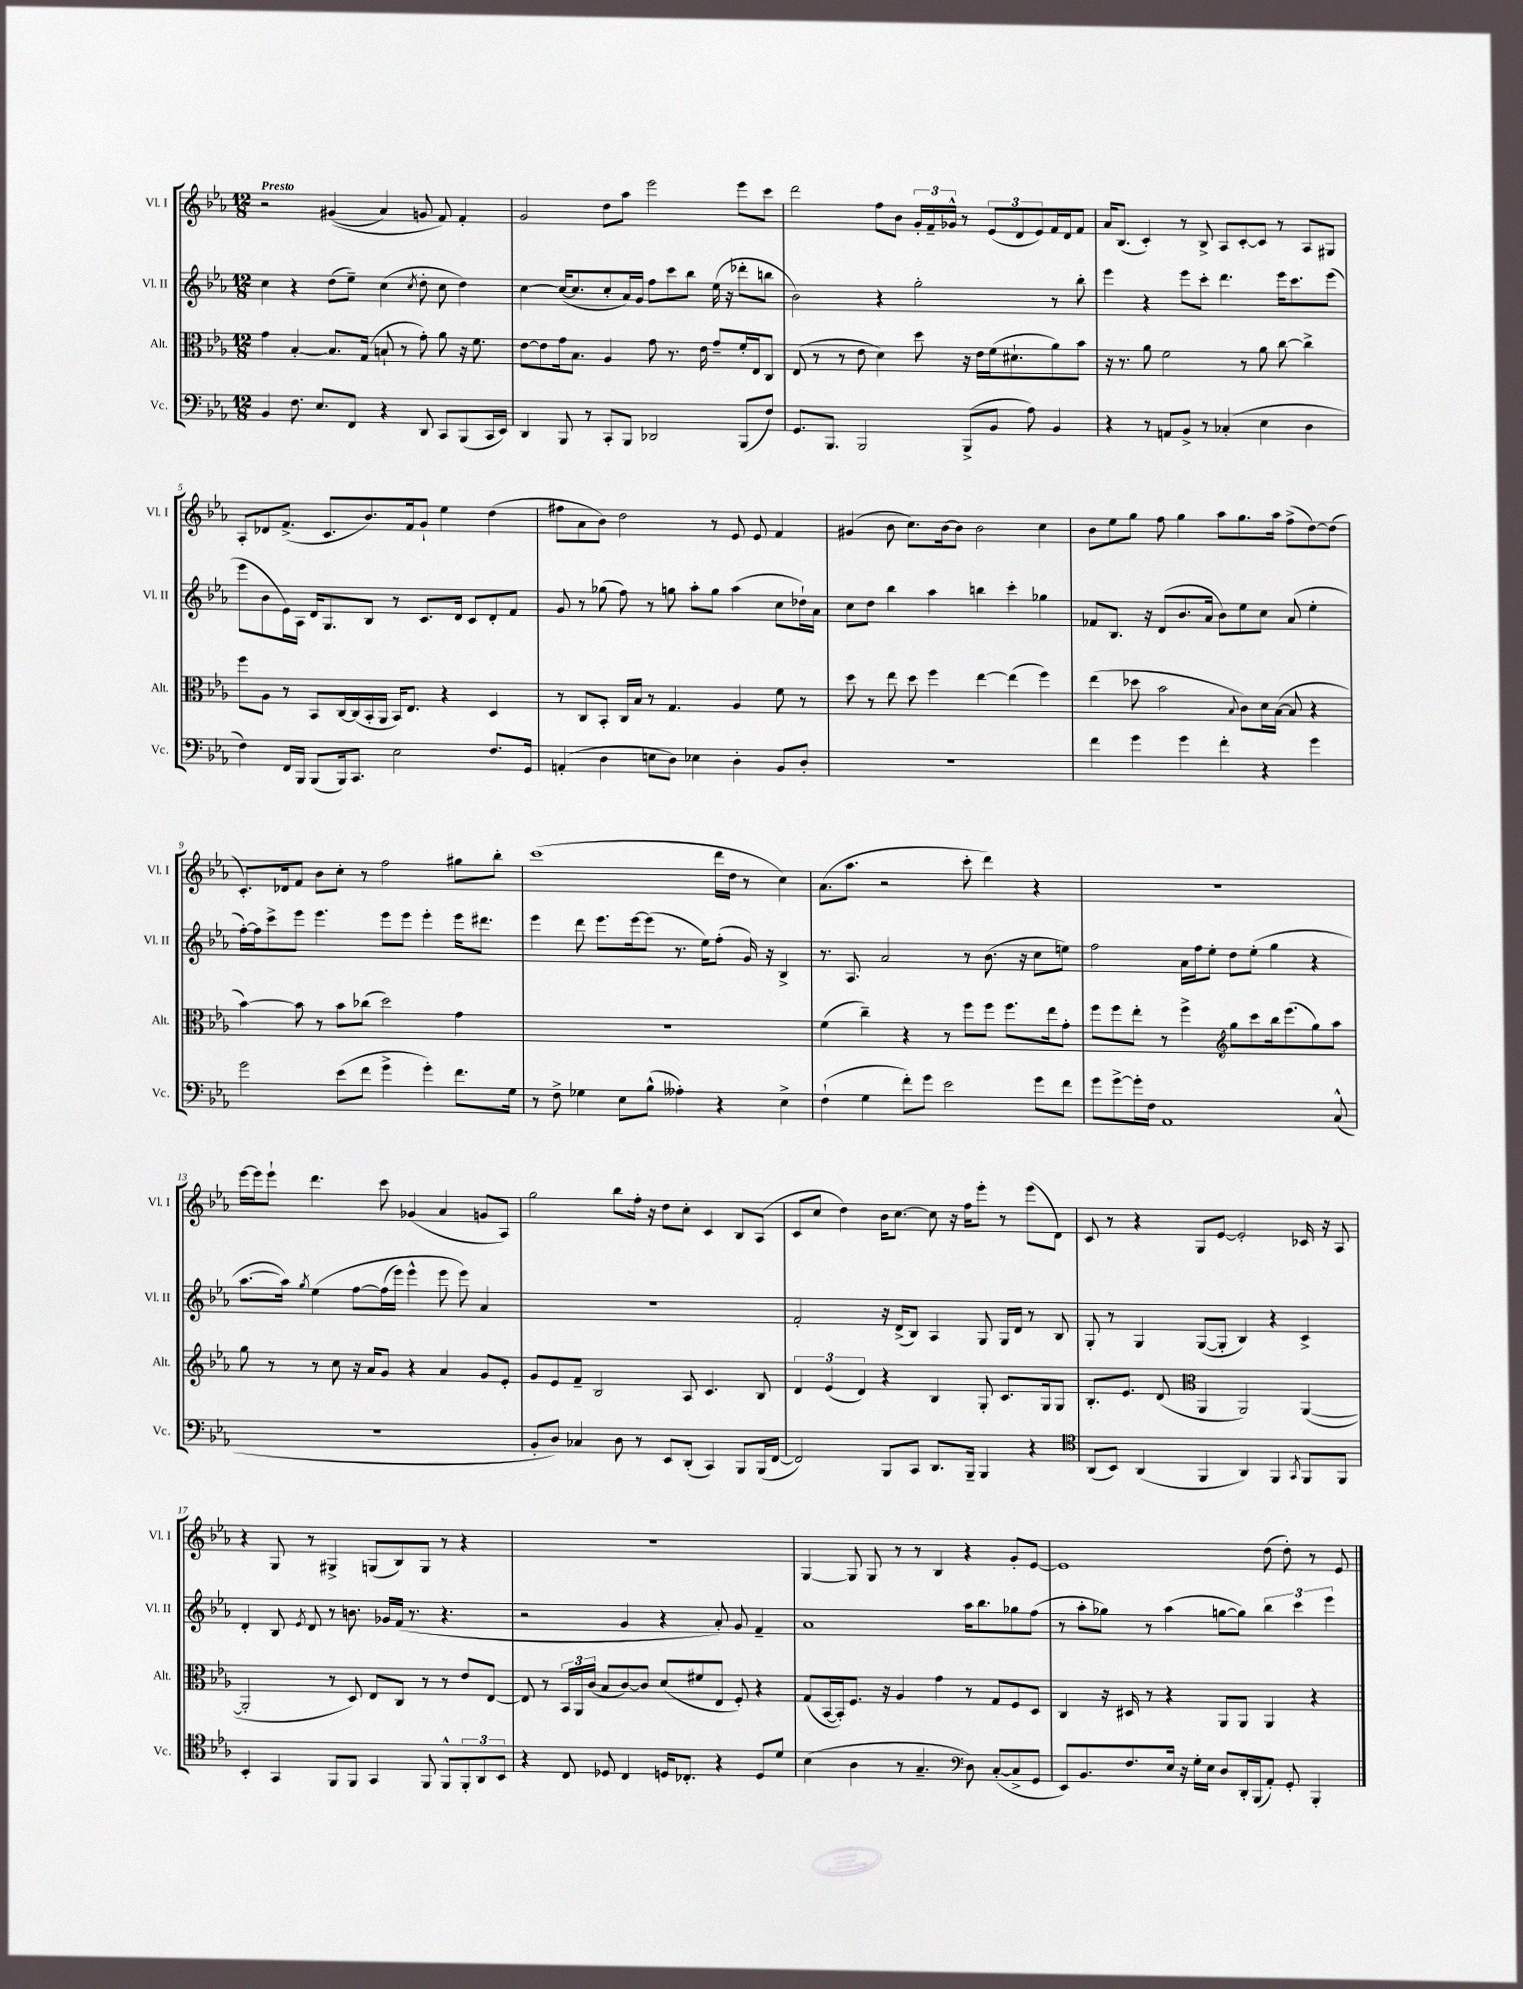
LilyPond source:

<<
\new StaffGroup <<
\new Staff = "s0" \with { instrumentName = "Vl. I" shortInstrumentName = "Vl. I" } {
    \clef treble \key ees \major \numericTimeSignature \time 12/8 \tempo "Presto"
    r2 gis'4(\( aes'4) g'8 f'8\) f'4-. |
    g'2 d''8 aes''8 ees'''2 ees'''8 c'''8 |
    d'''2 f''8 bes'8 \tuplet 3/2 { g'16-. f'16-- ges'16-^ } r8 \tuplet 3/2 { ees'8( d'8 ees'8) } f'16 d'16 f'8 |
    aes'16 bes8.( c'4-.) r8 bes8-> aes8 c'8~-. c'8 r8 aes8 gis8 |
    aes8-. des'8 f'8.->( c'8. bes'8.) f'16 g'8-! ees''4 d''4( |
    fis''8 aes'8 bes'8) d''2 r8 ees'8 ees'8 f'4 |
    gis'4( bes'8 c''8.) bes'16~ bes'8 bes'2 c''4 |
    bes'8 ees''8 g''8 f''8 g''4 aes''8 g''8. aes''16 f''8->( d''8~) d''8( |
    c'8.-.) des'16 f'8 bes'8 c''8-. r8 f''2 gis''8 bes''8-. |
    c'''1( d'''16 d''16 r8 c''4) |
    aes'8.( aes''8. r2 c'''8-. d'''4) r4 |
    R1. |
    ees'''16~ ees'''16 ees'''8-! d'''4. c'''8 ges'4( aes'4 g'8 aes8) |
    g''2 bes''8 f''16-. r16 d''8 c''8-. c'4 bes8 aes8( |
    c'8 c''8 d''4) bes'16 c''8.~ c''8 r16 f''16 ees'''8-. r8 ees'''8( d'8) |
    c'8 r8 r4 g8 ees'8~ ees'2-. ces'16 r16 aes8 |
    r4 g8 r8 gis4-> g8( bes8) g8 r8 r4 |
    R1. |
    g4~ g8 g8 r8 r8 bes4 r4 g'8-. ees'8~ |
    ees'1 d''8( d''8-.) r8 ees'8 \bar "|." |
}
\new Staff = "s1" \with { instrumentName = "Vl. II" shortInstrumentName = "Vl. II" } {
    \clef treble \key ees \major \numericTimeSignature \time 12/8
    c''4 r4 d''8( ees''8--) c''4( \acciaccatura { c''8 } d''8-. c''8 d''4) |
    c''4~ c''16~( c''8. c''8-. aes'16) g'16 f''8 c'''8 bes''8 ees''16( r16 des'''8-. b''8 |
    bes'2) r4 g''2-. r8 bes''8-. |
    ees'''4 r4 ees'''8 c'''8-. d'''4. ees'''16 c'''8. ees'''8( |
    ees'''8 bes'8 ees'16) aes16 d'16 g8. bes8 r8 c'8. d'16 c'8 d'8-. f'8 |
    g'8 r8 ges''8( f''8) r8 g''8 aes''8-. g''8 aes''4( c''8 des''16-!) aes'16 |
    c''8 d''8 bes''4 aes''4 b''4 c'''4-. ges''4 |
    fes'8 bes8. r16 d'8( bes'8. aes'16 bes'8) ees''8 c''8 aes'8( ees''4-. |
    f''16~-.) f''16 c'''8-> ees'''8 ees'''4. ees'''8 ees'''8 ees'''4-. ees'''16 dis'''8. |
    ees'''4 d'''8 ees'''8. ees'''16~ ees'''8( r8. ees''16) f''8-.( g'16) r16 bes4-> |
    r8. aes8. aes'2 r8 bes'8.( r16 c''8 e''8) |
    f''2 aes'16 f''16 ees''8-. d''8 ees''8-.( g''4 r4 |
    aes''8.~ aes''16) \acciaccatura { g''8 } ees''4\( f''8~ f''16( ees'''16) ees'''4-^ ees'''8 ees'''8\) aes'4 |
    R1. |
    f'2-. r16 d'16->( bes8) aes4 g8 g16 d'16 r8 bes8 |
    g8-. r8 g4 g8~( g8-. bes4) r4 c'4-> |
    d'4-. bes8 \acciaccatura { ees'8 } d'8 r8 b'8. ges'16 f'16( r8. r4. |
    r2 g'4 r4 aes'8-.) g'8 f'4-- |
    aes'1 aes''16 bes''8. ges''8 f''8( |
    r8 aes''8-. ges''8) r8 aes''4( g''8~ g''8) \tuplet 3/2 { bes''4 c'''4 ees'''4 } \bar "|." |
}
\new Staff = "s2" \with { instrumentName = "Alt." shortInstrumentName = "Alt." } {
    \clef alto \key ees \major \numericTimeSignature \time 12/8
    g'4 bes4~-. bes8. g16( b8-! r8 g'8-.) aes'8 r16 f'8. |
    ees'8~ ees'8 g'16 bes8. aes4 g'8 r8. ees'16 g'8-- f'16-. ees16 c8 |
    ees8( r8 r8 ees'8 d'4) d''8 r16 ees'16 f'16( dis'8.-! aes'8) bes'8 |
    r16 r8. aes'8 f'2 r8 aes'8 c''8~ c''4-> |
    f''8 aes8 r8 bes,8 c16~ c16( bes,16-. aes,16 bes,16) ees8. r4 d4 |
    r8 c8 bes,8-. c16 bes16 r8 g4. aes4 f'8 r8 |
    d''8 r8 ees''8 d''8 f''4 ees''4~ ees''4( f''4) |
    ees''4( des''8 bes'2 \appoggiatura { bes8 } c'8) d'16 bes16~( bes8 r4 |
    bes'4~) bes'8 r8 bes'8 ces''8( d''2) g'4 |
    R1. |
    f'4( c''4--) r4 r8 f''8 f''8 f''8. ees''16 g'8-. |
    f''8 f''8 ees''8-. r8 f''4-> \clef treble g''8 c'''8 bes''16 ees'''8.( g''8) aes''8 |
    g''8 r8 r8 c''8 r16 aes'16 g'8 r4 aes'4 g'8 ees'8-. |
    g'8 ees'8 f'8-- bes2 aes8 c'4. bes8 |
    \tuplet 3/2 { d'4 ees'4( d'4) } r4 bes4 g8-. c'8. g16 g8 |
    bes8.-. ees'8. d'8( \clef alto aes,4 aes,2) aes,4~( |
    aes,2-. r8 d8) ees8 c8 r8 r8 ees'8 ees8~ |
    ees8 r8 \tuplet 3/2 { bes,16 aes,16 c'16( } bes8 c'8~) c'8 d'8( fis'8 ees8 f8-.) r4 |
    g8( bes,16~ bes,16-.) f8. r16 aes4 g'4 r8 g8 f8 d8 |
    c4 r16 dis16 r8 r4 aes,8 aes,8 aes,4 r4 \bar "|." |
}
\new Staff = "s3" \with { instrumentName = "Vc." shortInstrumentName = "Vc." } {
    \clef bass \key ees \major \numericTimeSignature \time 12/8
    bes,4 f8. ees8. f,8 r4 d,8 c,8 bes,,8( c,16 ees,16) |
    d,4 bes,,8 r8 c,8-. bes,,8 des,2 bes,,8( f8) |
    g,8. bes,,8. bes,,2 bes,,8->( bes,8 aes8) bes,4 |
    r4 r8 a,8 bes,8-> r8 ces4-.( ees4 d4 |
    f4) f,16 bes,,16 bes,,8( bes,,16) c,8. ees2 f8. g,16 |
    a,4-.( d4 e8 d8) ees4 d4-. bes,8 d8-. |
    R1. |
    f'4 g'4 g'4 f'4-. r4 g'4 |
    g'2 ees'8( f'8 g'4-> g'4-.) f'8. g16 |
    r8 f8-> ges4 ees8 bes8-^( aeses4-.) r4 ees4-> |
    f4-!( g4 f'8-.) g'8 ees'2 g'8 f'8 |
    g'8 g'8~-> g'16-. f16 aes,1 c8-^( |
    R1. |
    bes,8-. d8) ces4 d8 r8 ees,8 d,8-.( c,4) bes,,8 bes,,16( f,16~ |
    f,2) bes,,8 c,8 d,8. bes,,16-- bes,,4 r4 |
    \clef tenor aes,8( bes,8) aes,4( f,4 aes,4) f,4 \acciaccatura { g,8 } f,8 f,8 |
    bes,4-. g,4 f,8 f,8 g,4 f,8 f,8-^ \tuplet 3/2 { f,8-. aes,8 bes,8 } |
    r4 c8 des8 c4 d16 ces8.-. r4 d8 d'8 |
    bes4( aes4 r8 g4.-- \clef bass d8) c8~-.( c8-> g,8 |
    ees,8) bes,8. f8. ees16 r16 g16-. ees16 d8 d,16-. bes,,16( aes,8-.) g,8-. bes,,4-. \bar "|." |
}
>>
>>
